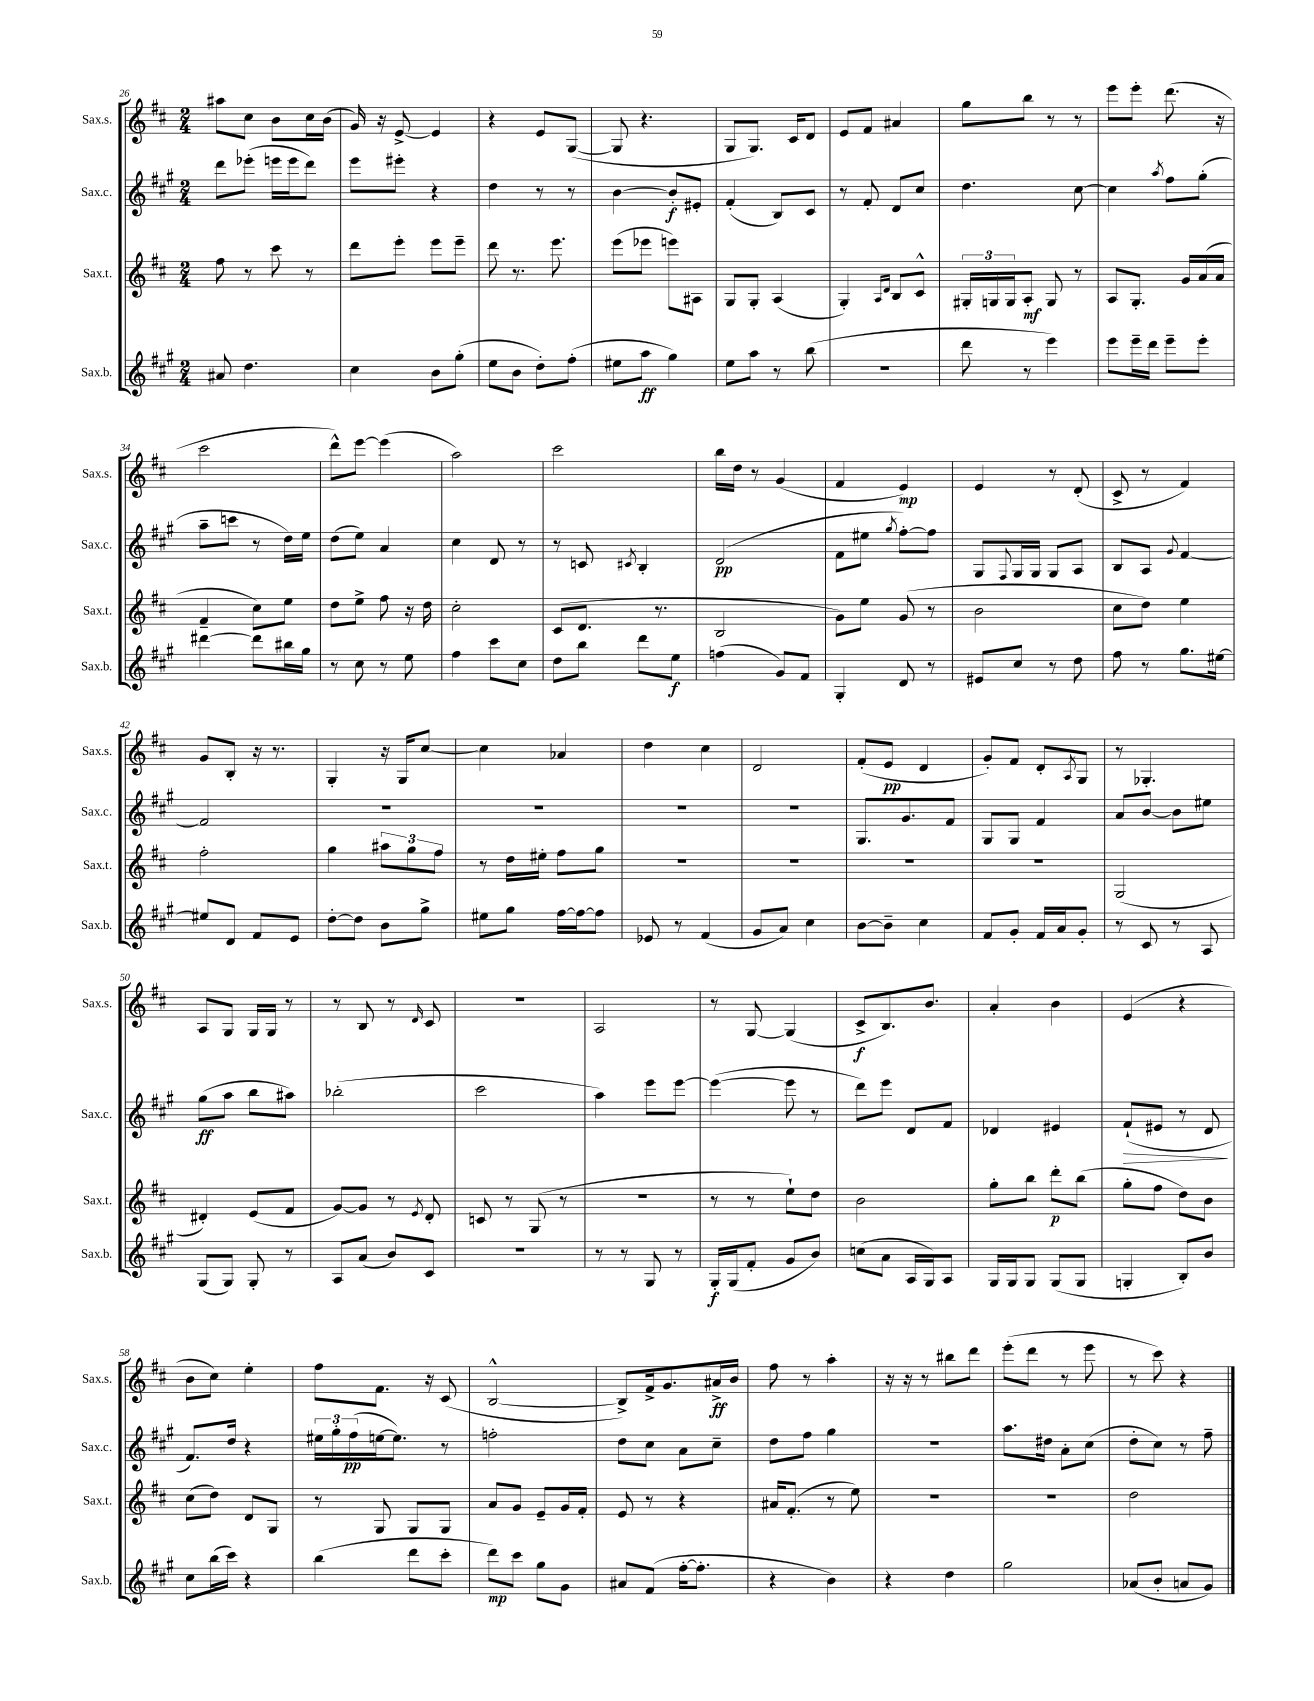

**kern	**dynam	**kern	**dynam	**kern	**dynam	**kern	**dynam
*part4	*part4	*part3	*part3	*part2	*part2	*part1	*part1
*staff4	*staff4	*staff3	*staff3	*staff2	*staff2	*staff1	*staff1
*I"Sax.b.	*	*I"Sax.t.	*	*I"Sax.c.	*	*I"Sax.s.	*
*I'Sax.b.	*	*I'Sax.t.	*	*I'Sax.c.	*	*I'Sax.s.	*
*clefG2	*	*clefG2	*	*clefG2	*	*clefG2	*
*k[f#c#g#]	*	*k[f#c#]	*	*k[f#c#g#]	*	*k[f#c#]	*
*M2/4	*	*M2/4	*	*M2/4	*	*M2/4	*
=26	=26	=26	=26	=26	=26	=26	=26
8a#X/	.	8ff#\	.	8ddd\L	.	8aa#X\L	.
4.dd\	.	8r	.	(8eee-X'\J	.	8cc#\J	.
.	.	8ccc#\	.	16eeen\LL	.	8b\L	.
.	.	.	.	16eee\J	.	.	.
.	.	8r	.	8ddd\J)	.	16cc#\L	.
.	.	.	.	.	.	(16b\JJ	.
=27	=27	=27	=27	=27	=27	=27	=27
4cc#\	.	8ddd\L	.	8eee\L	.	16g/)	.
.	.	.	.	.	.	16r	.
.	.	8eee'\J	.	8eee#X'\J	.	[8e^/	.
8b\L	.	8eee\L	.	4r	.	4e/]	.
(8gg#'\J	.	8eee~\J	.	.	.	.	.
=28	=28	=28	=28	=28	=28	=28	=28
8ee\L	.	8ddd\	.	4dd\	.	4r	.
8b\J	.	8.r	.	.	.	.	.
8dd'\L)	.	.	.	8r	.	8e/L	.
.	.	8.eee\	.	.	.	.	.
(8ff#'\J	.	.	.	8r	.	([8G/J	.
=29	=29	=29	=29	=29	=29	=29	=29
8ee#X\L	.	(8eee\L	.	[4b\	.	8G/]	.
8aa\J	ff	8eee-X\J	.	.	.	4.r	.
4gg#\)	.	8eeen\L)	.	8b'/L]	f	.	.
.	.	8A#X\J	.	8e#X'/J	.	.	.
=30	=30	=30	=30	=30	=30	=30	=30
8ee\L	.	8G/L	.	(4f#'/	.	8G/L	.
8aa\J	.	8G'/J	.	.	.	8.G/J)	.
8r	.	(4A/	.	8B/L)	.	.	.
.	.	.	.	.	.	16c#/KL	.
(8bb\	.	.	.	8c#/J	.	8d/J	.
=31	=31	=31	=31	=31	=31	=31	=31
2r	.	4G'/)	.	8r	.	8e/L	.
.	.	.	.	8f#'/	.	8f#/J	.
.	.	16qqA/LL	.	.	.	.	.
.	.	16qqd/JJ	.	.	.	.	.
.	.	8B/L	.	8d/L	.	4a#X/	.
.	.	8c#^^/J	.	8cc#/J	.	.	.
=32	=32	=32	=32	=32	=32	=32	=32
8ddd\	.	24G#X'/LL	.	4.dd\	.	8gg\L	.
.	.	24Gn/	.	.	.	.	.
.	.	24G/J	.	.	.	.	.
8r	.	8A'/J	mf	.	.	8bb\J	.
4eee\)	.	8G/	.	.	.	8r	.
.	.	8r	.	[8cc#\	.	8r	.
=33	=33	=33	=33	=33	=33	=33	=33
8eee\L	.	8A/L	.	4cc#\]	.	8eee\L	.
16eee~\L	.	8.G'/J	.	.	.	8eee'\J	.
16ddd\JJ	.	.	.	.	.	.	.
.	.	.	.	8qaa/	.	.	.
8eee~\L	.	.	.	8ff#\L	.	(8.ddd\	.
.	.	16g/LL	.	.	.	.	.
8eee'\J	.	(16a/	.	(8gg#'\J	.	.	.
.	.	16a/JJ	.	.	.	16r	.
!!LO:LB:g=z
=34	=34	=34	=34	=34	=34	=34	=34
[4ddd#X\	.	4f#~/	.	8aa~\L	.	2ccc#\	.
.	.	.	.	8cccn\J	.	.	.
8ddd#\L]	.	8cc#\L)	.	8r	.	.	.
16bb#X\L	.	8ee\J	.	16dd\LL)	.	.	.
16gg#\JJ	.	.	.	16ee\JJ	.	.	.
=35	=35	=35	=35	=35	=35	=35	=35
8r	.	8dd\L	.	(8dd\L	.	8ddd^^\L)	.
8cc#\	.	8ee^\J	.	8ee\J)	.	[8eee\J	.
8r	.	8ff#\	.	4a/	.	(4eee\]	.
8ee\	.	16r	.	.	.	.	.
.	.	16dd\	.	.	.	.	.
=36	=36	=36	=36	=36	=36	=36	=36
4ff#\	.	2cc#'\	.	4cc#\	.	2aa\)	.
8ccc#\L	.	.	.	8d/	.	.	.
8cc#\J	.	.	.	8r	.	.	.
=37	=37	=37	=37	=37	=37	=37	=37
8dd\L	.	(8c#/L	.	8r	.	2ccc#\	.
8bb\J	.	8.d/J	.	8cn/	.	.	.
.	.	.	.	8qc#X/	.	.	.
8ddd\L	.	.	.	4B'/	.	.	.
.	.	8.r	.	.	.	.	.
8ee\J	f	.	.	.	.	.	.
=38	=38	=38	=38	=38	=38	=38	=38
(4ffn\	.	2B/	.	(2d/	pp	16bb\LL	.
.	.	.	.	.	.	16dd\JJ	.
.	.	.	.	.	.	8r	.
8g#/L)	.	.	.	.	.	(4g/	.
8f#/J	.	.	.	.	.	.	.
=39	=39	=39	=39	=39	=39	=39	=39
4G#'/	.	8g\L)	.	8f#\L	.	4f#/	.
.	.	8ee\J	.	8ee#X\J	.	.	.
.	.	.	.	8qgg#/	.	.	.
8d/	.	(8g/	.	[8ff#'\L)	.	4e/)	mp
8r	.	8r	.	8ff#\J]	.	.	.
=40	=40	=40	=40	=40	=40	=40	=40
8e#X/L	.	2b\	.	8G#/L	.	4e/	.
.	.	.	.	8qqF#/	.	.	.
8cc#/J	.	.	.	16G#/L	.	.	.
.	.	.	.	16G#/JJ	.	.	.
8r	.	.	.	8G#/L	.	8r	.
8dd\	.	.	.	8A/J	.	(8d'/	.
=41	=41	=41	=41	=41	=41	=41	=41
8ff#\	.	8cc#\L	.	8B/L	.	8c#^/	.
8r	.	8dd\J)	.	8A/J	.	8r	.
.	.	.	.	8qqg#/	.	.	.
8.gg#\L	.	4ee\	.	[4f#/	.	4f#/)	.
[16ee#X\Jk	.	.	.	.	.	.	.
!!LO:LB:g=z
=42	=42	=42	=42	=42	=42	=42	=42
8ee#X/L]	.	2ff#'\	.	2f#/]	.	8g/L	.
8d/J	.	.	.	.	.	8B'/J	.
8f#/L	.	.	.	.	.	16r	.
.	.	.	.	.	.	8.r	.
8e/J	.	.	.	.	.	.	.
=43	=43	=43	=43	=43	=43	=43	=43
[8dd'\L	.	4gg\	.	2r	.	4G'/	.
8dd\J]	.	.	.	.	.	.	.
8b\L	.	12aa#X\L	.	.	.	16r	.
.	.	.	.	.	.	16G/KL	.
.	.	12gg\	.	.	.	.	.
8gg#^\J	.	.	.	.	.	[8cc#/J	.
.	.	12ff#\J	.	.	.	.	.
=44	=44	=44	=44	=44	=44	=44	=44
8ee#X\L	.	8r	.	2r	.	4cc#\]	.
8gg#\J	.	16dd\LL	.	.	.	.	.
.	.	16ee#X'\JJ	.	.	.	.	.
[16ff#\LL	.	8ff#\L	.	.	.	4a-X/	.
16ff#\J_	.	.	.	.	.	.	.
8ff#\J]	.	8gg\J	.	.	.	.	.
=45	=45	=45	=45	=45	=45	=45	=45
8e-X/	.	2r	.	2r	.	4dd\	.
8r	.	.	.	.	.	.	.
(4f#/	.	.	.	.	.	4cc#\	.
=46	=46	=46	=46	=46	=46	=46	=46
8g#/L	.	2r	.	2r	.	2d/	.
8a/J)	.	.	.	.	.	.	.
4cc#\	.	.	.	.	.	.	.
=47	=47	=47	=47	=47	=47	=47	=47
[8b\L	.	2r	.	8.G#/L	.	(8f#'/L	.
8b~\J]	.	.	.	.	.	8e/J	pp
.	.	.	.	8.g#/	.	.	.
4cc#\	.	.	.	.	.	4d/	.
.	.	.	.	8f#/J	.	.	.
=48	=48	=48	=48	=48	=48	=48	=48
8f#/L	.	2r	.	8G#/L	.	8g'/L)	.
8g#'/J	.	.	.	8G#/J	.	8f#/J	.
16f#/LL	.	.	.	4f#/	.	8d'/L	.
16a/J	.	.	.	.	.	.	.
.	.	.	.	.	.	8qA/	.
8g#'/J	.	.	.	.	.	8G/J	.
=49	=49	=49	=49	=49	=49	=49	=49
8r	.	(2G/	.	8a/L	.	8r	.
8c#/	.	.	.	[8b/J	.	4.G-X'/	.
8r	.	.	.	8b\L]	.	.	.
8A/	.	.	.	8ee#X\J	.	.	.
!!LO:LB:g=z
=50	=50	=50	=50	=50	=50	=50	=50
(8G#/L	.	4d#X'/)	.	(8gg#\L	ff	8A/L	.
8G#/J)	.	.	.	8aa\J	.	8G/J	.
8G#'/	.	(8e/L	.	8bb\L	.	16G/LL	.
.	.	.	.	.	.	16G/JJ	.
8r	.	8f#/J	.	8aa#X\J)	.	8r	.
=51	=51	=51	=51	=51	=51	=51	=51
8A/L	.	[8g/L)	.	(2bb-X'\	.	8r	.
(8a/J	.	8g/J]	.	.	.	8B/	.
8b/L)	.	8r	.	.	.	8r	.
.	.	8qe/	.	.	.	16qqd/	.
8c#/J	.	8d'/	.	.	.	8c#/	.
=52	=52	=52	=52	=52	=52	=52	=52
2r	.	8cn/	.	2ccc#\	.	2r	.
.	.	8r	.	.	.	.	.
.	.	(8G/	.	.	.	.	.
.	.	8r	.	.	.	.	.
=53	=53	=53	=53	=53	=53	=53	=53
8r	.	2r	.	4aa\)	.	2A/	.
8r	.	.	.	.	.	.	.
8G#/	.	.	.	8eee\L	.	.	.
8r	.	.	.	[8eee\J	.	.	.
=54	=54	=54	=54	=54	=54	=54	=54
16G#'/LL	f	8r	.	(4eee\_	.	8r	.
(16G#/J	.	.	.	.	.	.	.
8f#'/J	.	8r	.	.	.	[8G/	.
8g#/L	.	8ee`\L)	.	8eee\]	.	(4G/]	.
8b/J)	.	8dd\J	.	8r	.	.	.
=55	=55	=55	=55	=55	=55	=55	=55
(8ccn\L	.	2b\	.	8ddd\L)	.	8c#^/L	f
8a\J	.	.	.	8eee\J	.	8.B/)	.
16A/LL	.	.	.	8d/L	.	.	.
16G#/J)	.	.	.	.	.	8.b/J	.
8A/J	.	.	.	8f#/J	.	.	.
=56	=56	=56	=56	=56	=56	=56	=56
16G#/LL	.	8gg'\L	.	4d-X/	.	4a'/	.
16G#/J	.	.	.	.	.	.	.
8G#/J	.	8bb\J	.	.	.	.	.
(8G#/L	.	8ddd'\L	p	4e#X/	.	4b\	.
8G#/J	.	(8bb\J	.	.	.	.	.
=57	=57	=57	=57	=57	=57	=57	=57
!	!	!	!	!	!LO:HP:b	!	!
4Gn'/	.	8gg'\L	.	(8f#`/L	>	(4e/	.
.	.	8ff#\J	.	8e#X/J	.	.	.
8B'/L)	.	8dd\L)	.	8r	.	4r	.
8b/J	.	8b\J	.	8d/	.	.	.
.	.	.	.	.	]	.	.
!!LO:LB:g=z
=58	=58	=58	=58	=58	=58	=58	=58
8cc#\L	.	(8cc#\L	.	8.f#/L)	.	8b\L	.
(16bb\L	.	8dd\J)	.	.	.	8cc#\J)	.
16ccc#\JJ)	.	.	.	16dd/Jk	.	.	.
4r	.	8d/L	.	4r	.	4ee'\	.
.	.	8G/J	.	.	.	.	.
=59	=59	=59	=59	=59	=59	=59	=59
(4bb\	.	8r	.	24ee#X\LL	.	8ff#\L	.
.	.	.	.	24gg#'\	.	.	.
.	.	.	.	(24ff#\	pp	.	.
.	.	8G/	.	[16een\J	.	8.f#\J	.
.	.	.	.	8.ee\J])	.	.	.
8ddd\L	.	8G/L	.	.	.	.	.
.	.	.	.	.	.	16r	.
8ccc#'\J	.	8G/J	.	8r	.	(8c#/	.
=60	=60	=60	=60	=60	=60	=60	=60
8ddd\L)	mp	8a/L	.	2ffn'\	.	[2B^^/	.
8ccc#\J	.	8g/J	.	.	.	.	.
8gg#\L	.	8e~/L	.	.	.	.	.
8g#\J	.	16g/L	.	.	.	.	.
.	.	16f#'/JJ	.	.	.	.	.
=61	=61	=61	=61	=61	=61	=61	=61
8a#X/L	.	8e/	.	8dd\L	.	8B^/L])	.
(8f#/J	.	8r	.	8cc#\J	.	16f#^/k	.
.	.	.	.	.	.	8.g/	.
[16ff#'\KL	.	4r	.	8a\L	.	.	.
8.ff#'\J]	.	.	.	.	.	.	.
.	.	.	.	8cc#~\J	.	16a#X^/L	ff
.	.	.	.	.	.	16b/JJ	.
=62	=62	=62	=62	=62	=62	=62	=62
4r	.	16a#X/KL	.	8dd\L	.	8ff#\	.
.	.	(8.f#'/J	.	.	.	.	.
.	.	.	.	8ff#\J	.	8r	.
4b\)	.	8r	.	4gg#\	.	4aa'\	.
.	.	8ee\)	.	.	.	.	.
=63	=63	=63	=63	=63	=63	=63	=63
4r	.	2r	.	2r	.	16r	.
.	.	.	.	.	.	16r	.
.	.	.	.	.	.	8r	.
4dd\	.	.	.	.	.	8bb#X\L	.
.	.	.	.	.	.	8ddd\J	.
=64	=64	=64	=64	=64	=64	=64	=64
2gg#\	.	2r	.	8.aa\L	.	(8eee'\L	.
.	.	.	.	.	.	8ddd\J	.
.	.	.	.	16dd#X\Jk	.	.	.
.	.	.	.	8a'\L	.	8r	.
.	.	.	.	(8cc#\J	.	8eee\	.
=65	=65	=65	=65	=65	=65	=65	=65
(8a-X/L	.	2dd\	.	8dd'\L	.	8r	.
8b'/J	.	.	.	8cc#\J)	.	8ccc#\)	.
8an/L	.	.	.	8r	.	4r	.
8g#/J)	.	.	.	8ff#~\	.	.	.
==	==	==	==	==	==	==	==
*-	*-	*-	*-	*-	*-	*-	*-
